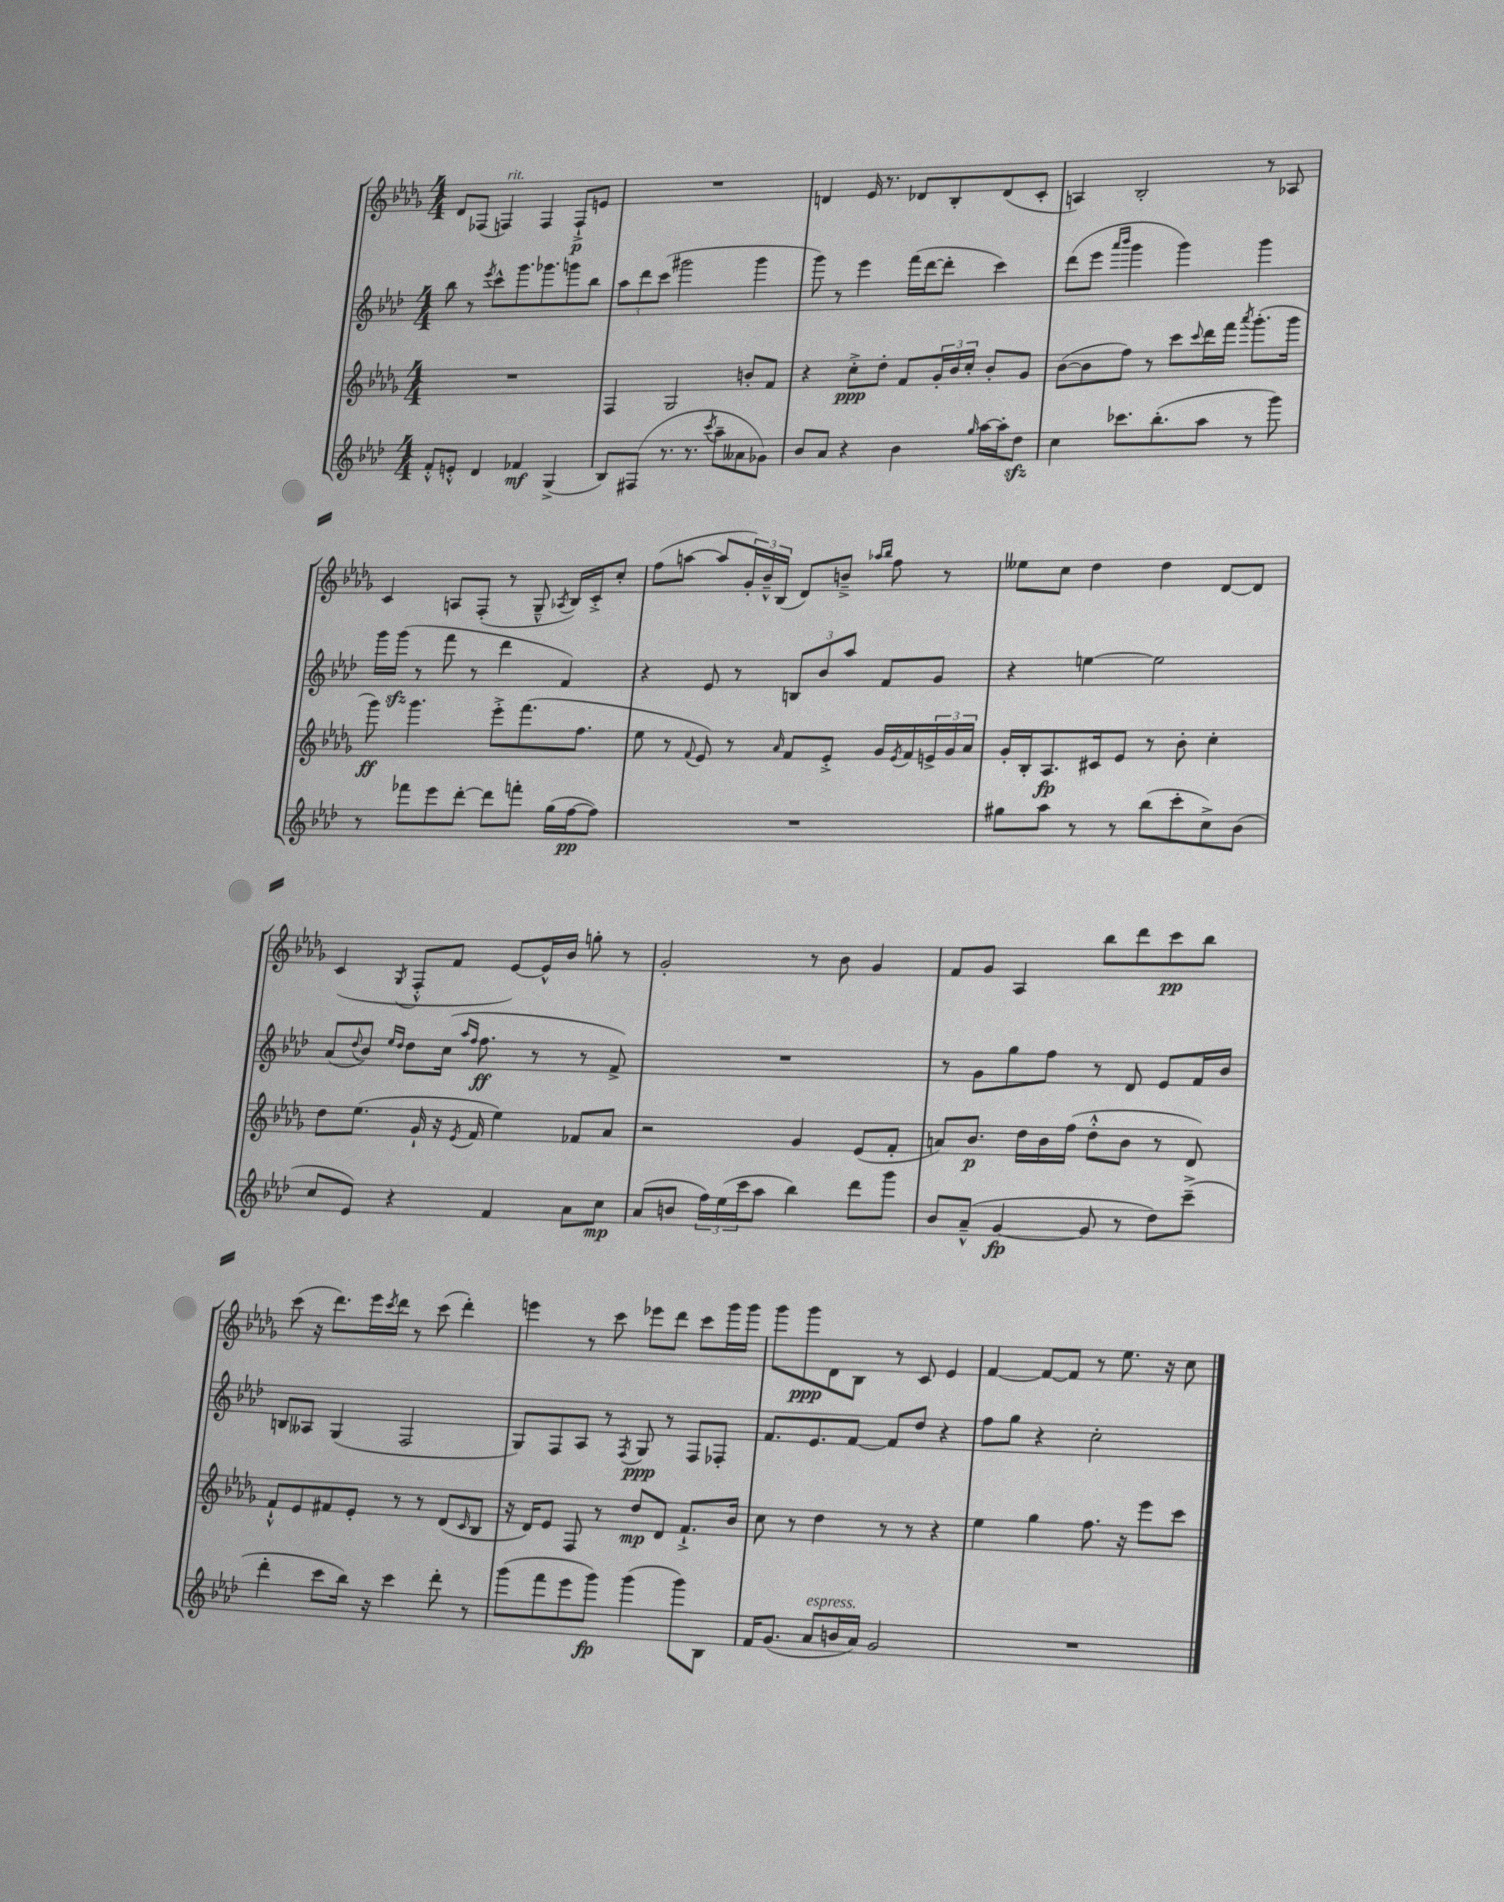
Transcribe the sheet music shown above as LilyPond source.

<<
\new StaffGroup <<
\new Staff = "s0" {
    \clef treble \key des \major \numericTimeSignature \time 4/4
    des'8 fes8( f4^\markup { \italic "rit." }) f4 f8-!->\p e'8 |
    R1 |
    d'4 ees'16 r8. des'8 bes8-. des'8( c'8-. |
    a4) bes2-. r8 aes8 |
    c'4 a8 f8-.( r8 ges8---^ \acciaccatura { aes8 } bes16) c'16-.-> c''8-. |
    f''8( a''8~ a''8 \tuplet 3/2 { ges'16-.) bes'16---^ bes16( } des'8) b'8---> \grace { aes''16 bes''16 } f''8 r8 |
    eeses''8 c''8 des''4 des''4 des'8~ des'8 |
    c'4( \acciaccatura { ges8 } f8-.-^ f'8 ees'8~) ees'16-^ bes'16 g''8-. r8 |
    ges'2-. r8 bes'8 ges'4 |
    f'8 ges'8 aes4 bes''8 des'''8 c'''8\pp bes''8 |
    c'''8( r16 des'''8.) ees'''16 \acciaccatura { c'''8 } des'''16 r8 c'''8( des'''4-.) |
    e'''4 r8 c'''8 ees'''8 des'''8 c'''8 ges'''16 ges'''16 |
    ges'''8 ges'''8\ppp des'8 bes8 r8 c'8 ees'4 |
    f'4~ f'8~ f'8 r8 ees''8. r16 c''8 \bar "|." |
}
\new Staff = "s1" {
    \clef treble \key aes \major \numericTimeSignature \time 4/4
    bes''8 r8 \acciaccatura { ees'''8 } c'''8-^ g'''8. ges'''8. g'''8 bes''8 |
    \tuplet 3/2 { aes''8 des'''8 c'''8( } gis'''2 gis'''4 |
    g'''8) r8 ees'''4 f'''16( des'''16~ des'''8-. c'''4) |
    des'''8( ees'''8 \grace { aes'''16 bes'''16 } g'''4 g'''4) g'''4 |
    g'''16 g'''16\sfz( r8 f'''8 r8 des'''4 f'4) |
    r4 ees'8 r8 \tuplet 3/2 { b8 bes'8 aes''8 } f'8 g'8 |
    r4 e''4~ e''2 |
    aes'8( \appoggiatura { des''8 } bes'8) \grace { ees''16 des''16 } des''8 c''16( \grace { aes''16 f''16 } f''8.\ff r8 r8 f'8->) |
    R1 |
    r8 g'8 g''8 f''8 r8 des'8 ees'8 f'16 bes'16 |
    b8 aeses8 g4( f2 |
    g8) f8 aes8 r8 \acciaccatura { f8 } g8\ppp r8 f8 fes8-. |
    f'8. ees'8. f'8~ f'8 des''8 r4 |
    f''8 g''8 r4 c''2-. \bar "|." |
}
\new Staff = "s2" {
    \clef treble \key des \major \numericTimeSignature \time 4/4
    R1 |
    f4 ges2 b'8-. f'8 |
    r4 c''8-.->\ppp des''8-. f'8 \tuplet 3/2 { ges'16-. bes'16 c''16-. } bes'8-. ges'8 |
    bes'8~( bes'8 f''8) r8 c'''8 \appoggiatura { c'''8 } des'''16 f'''16 \acciaccatura { aes'''8 } ges'''8.-.( ges'''16 |
    ges'''8\ff) ges'''4. ees'''8-.-> f'''8.( f''8. |
    ees''8 r8 \appoggiatura { f'8 } ees'8) r8 \grace { aes'16 } f'8 ees'8-.-> ges'16 \acciaccatura { ees'8 } f'16 \tuplet 3/2 { e'16-> ges'16 aes'16 } |
    ges'16-. bes16-. aes8.\fp cis'16 ees'8 r8 bes'8-. c''4-. |
    des''8 ees''8.( ges'16-! r16 \acciaccatura { ees'8 } f'16 ees''4) fes'8 aes'8 |
    r2 ges'4 ees'8( f'8-. |
    a'8) bes'8.\p des''16 bes'16 f''16( des''8-.-^ bes'8 r8 des'8) |
    f'8-!-^ ees'8 fis'8 ees'8-. r8 r8 des'8( \grace { c'16 } bes8 |
    r16 des'16) ees'8 f8 r8 des''8\mp des'8 f'8.-!-> bes'16 |
    c''8 r8 des''4 r8 r8 r4 |
    ees''4 ges''4 f''8. r16 ees'''8 c'''8 \bar "|." |
}
\new Staff = "s3" {
    \clef treble \key aes \major \numericTimeSignature \time 4/4
    f'8-.-^ e'8-.-^ des'4 fes'4\mf g4->( |
    bes8) fis8( r8. r8. \acciaccatura { c'''8 } aes''8-- aeses'8 ges'8) |
    bes'8 aes'8 r4 bes'4 \grace { g''16 } aes''16~ aes''16-. des''8\sfz |
    c''4 ces'''8. bes''8.-.( aes''8 r8 g'''8) |
    r8 fes'''8 ees'''8 des'''8~-. des'''8 f'''8-. g''16( f''16~\pp f''8) |
    R1 |
    gis''8 aes''8 r8 r8 bes''8( c'''8-. c''8->) bes'8( |
    c''8 ees'8) r4 f'4 aes'8 c''8\mp |
    aes'8( b'8 \tuplet 3/2 { f''16) ees''16( c'''16 } aes''8 bes''4) des'''8 g'''8 |
    bes'8 aes'8---^( g'4~\fp g'8 r8 des''8) c'''8--->( |
    des'''4-. c'''8 bes''16) r16 c'''4 des'''8-. r8 |
    g'''8( f'''8 ees'''8 g'''8\fp) g'''4( g'''8) bes8 |
    f'16 g'8.( aes'8^\markup { \italic "espress." } b'16 aes'16) g'2 |
    R1 \bar "|." |
}
>>
>>
\layout { \context { \Score \remove "Bar_number_engraver" } }
